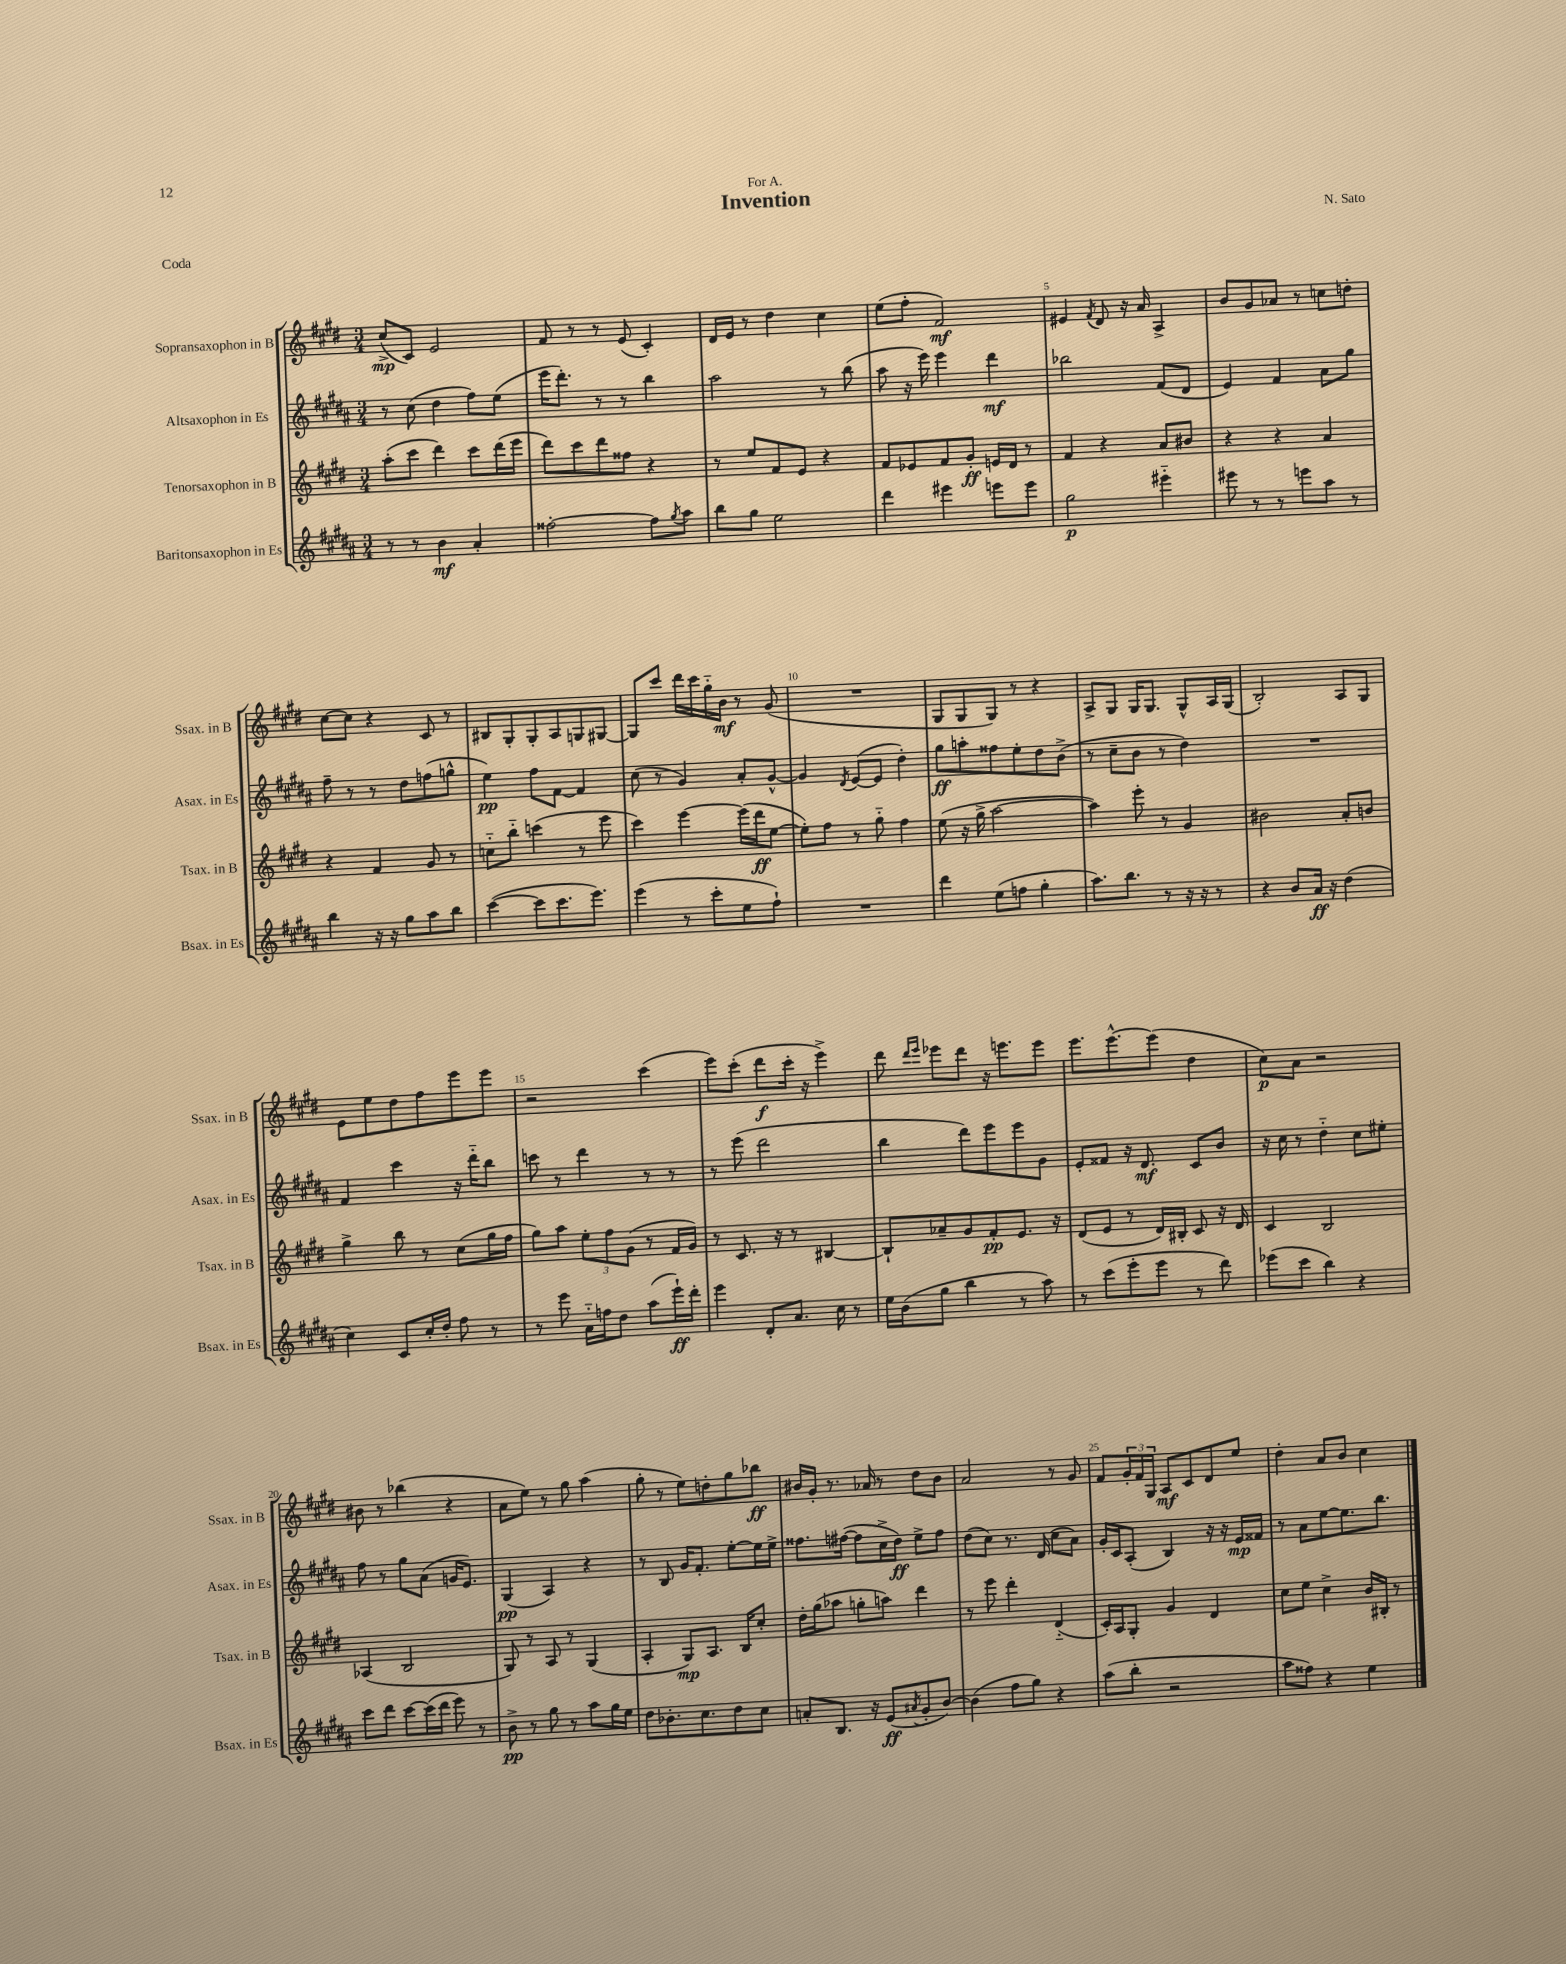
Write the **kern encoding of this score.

**kern	**dynam	**kern	**dynam	**kern	**dynam	**kern	**dynam
*part4	*part4	*part3	*part3	*part2	*part2	*part1	*part1
*staff4	*staff4	*staff3	*staff3	*staff2	*staff2	*staff1	*staff1
*I"Baritonsaxophon in Es	*	*I"Tenorsaxophon in B	*	*I"Altsaxophon in Es	*	*I"Sopransaxophon in B	*
*I'Bsax. in Es	*	*I'Tsax. in B	*	*I'Asax. in Es	*	*I'Ssax. in B	*
*clefG2	*	*clefG2	*	*clefG2	*	*clefG2	*
*k[f#c#g#d#a#]	*	*k[f#c#g#d#]	*	*k[f#c#g#d#a#]	*	*k[f#c#g#d#]	*
*M3/4	*	*M3/4	*	*M3/4	*	*M3/4	*
=1	=1	=1	=1	=1	=1	=1	=1
8r	.	(8aa'\L	.	8r	.	(8cc#^/L	mp
8r	.	8ccc#\J	.	(8cc#\	.	8c#/J)	.
4b\	mf	4ddd#\)	.	4dd#\	.	2e/	.
4a#'/	.	8ccc#\L	.	8ff#\L)	.	.	.
.	.	(16ddd#\L	.	(8ee\J	.	.	.
.	.	16eee\JJ	.	.	.	.	.
=2	=2	=2	=2	=2	=2	=2	=2
[2ff##X'\	.	8ddd#\L)	.	16eee\KL	.	8f#/	.
.	.	.	.	8.ddd#'\J)	.	.	.
.	.	8ccc#\	.	.	.	8r	.
.	.	8ddd#\	.	8r	.	8r	.
.	.	8ff##X\J	.	8r	.	(8e/	.
8ff##\L]	.	4r	.	4bb\	.	4c#'/)	.
8qgg#/	.	.	.	.	.	.	.
8aa#\J	.	.	.	.	.	.	.
=3	=3	=3	=3	=3	=3	=3	=3
8bb\L	.	8r	.	2aa#\	.	16d#/LL	.
.	.	.	.	.	.	16e/JJ	.
8gg#\J	.	8ee/L	.	.	.	8r	.
2ee\	.	8f#/	.	.	.	4dd#\	.
.	.	8e/J	.	.	.	.	.
.	.	4r	.	8r	.	4cc#\	.
.	.	.	.	(8bb\	.	.	.
=4	=4	=4	=4	=4	=4	=4	=4
4ddd#\	.	8f#/L	.	8aa#\	.	(8ee\L	.
.	.	8e-X/	.	16r	.	8ff#'\J	.
.	.	.	.	16eee\)	.	.	.
4eee#X\	.	8f#/	.	4eee\	.	2f#/)	mf
.	.	8g#'/J	ff	.	.	.	.
8eeen\L	.	16en/LL	.	4ddd#\	mf	.	.
.	.	16d#/JJ	.	.	.	.	.
8eee\J	.	8r	.	.	.	.	.
=5	=5	=5	=5	=5	=5	=5	=5
2gg#\	p	4f#/	.	2bb-X\	.	4e#X/	.
.	.	.	.	.	.	8qf#/	.
.	.	4r	.	.	.	8d#/	.
.	.	.	.	.	.	16r	.
.	.	.	.	.	.	16a/	.
4eee#X\	.	8a/L	.	(8f#/L	.	4A^/	.
.	.	8b#X/J	.	8d#/J	.	.	.
=6	=6	=6	=6	=6	=6	=6	=6
8eee#X\	.	4r	.	4e/)	.	8b/L	.
8r	.	.	.	.	.	8g#/	.
8r	.	4r	.	4f#/	.	8a-X/J	.
8eeen\L	.	.	.	.	.	8r	.
8aa#\J	.	4a/	.	8a#\L	.	8ccn\L	.
8r	.	.	.	8gg#\J	.	8ddn'\J	.
!!LO:LB:g=z
=7	=7	=7	=7	=7	=7	=7	=7
4bb\	.	4r	.	8ff#~\	.	[8cc#\L	.
.	.	.	.	8r	.	8cc#\J]	.
16r	.	4f#/	.	8r	.	4r	.
16r	.	.	.	.	.	.	.
8gg#\L	.	.	.	8dd#\L	.	.	.
8aa#\	.	8g#/	.	(8ffn\	.	8c#/	.
8bb\J	.	8r	.	8ggn^^\J	.	8r	.
=8	=8	=8	=8	=8	=8	=8	=8
([4ccc#\	.	8ccn\L	.	4ee\)	pp	8B#X/L	.
.	.	8bb\J	.	.	.	8G#'/	.
8ccc#\L]	.	(4cccn\	.	8ff#\L	.	8G#'/	.
8.ccc#\	.	.	.	[8f#\J	.	8A/	.
.	.	8r	.	4f#/]	.	8Gn/	.
8.eee\J)	.	.	.	.	.	.	.
.	.	8eee\	.	.	.	[8G#X/J	.
=9	=9	=9	=9	=9	=9	=9	=9
(4eee\	.	4ccc#\)	.	(8cc#\	.	8G#/L]	.
.	.	.	.	8r	.	8ccc#/J	.
8r	.	[4eee\	.	4g#/)	.	16ddd#\LL	.
.	.	.	.	.	.	16ccc#\	.
8ccc#'\L	.	.	.	.	.	16gg#\	.
.	.	.	.	.	.	16b\JJ	mf
8ee\	.	(16eee\LL]	.	8a#'/L	.	8r	.
.	.	16ddd#\J	ff	.	.	.	.
8ff#`\J)	.	[8ee\J	.	[8g#^^/J	.	(8g#/	.
=10	=10	=10	=10	=10	=10	=10	=10
2.r	.	8ee'\L])	.	4g#/]	.	2.r	.
.	.	8ff#\J	.	.	.	.	.
.	.	.	.	8qd#/	.	.	.
.	.	8r	.	([8e/L	.	.	.
.	.	8gg#\	.	8e/J]	.	.	.
.	.	4ff#\	.	4dd#'\)	.	.	.
=11	=11	=11	=11	=11	=11	=11	=11
4ddd#\	.	(8ee\	.	8gg#\L	ff	8G#/L	.
.	.	16r	.	8aan'\	.	8G#/	.
.	.	16gg#^\	.	.	.	.	.
(8ee\L	.	[2aa\	.	8ff##X\	.	8G#/J)	.
8ffn\J	.	.	.	8ee'\	.	8r	.
4gg#'\	.	.	.	8dd#\	.	4r	.
.	.	.	.	(8b^\J	.	.	.
=12	=12	=12	=12	=12	=12	=12	=12
8.aa#\L)	.	4aa\])	.	8r	.	8A^/L	.
.	.	.	.	8cc#~\L	.	8G#/J	.
8.bb\J	.	.	.	.	.	.	.
.	.	8eee'\	.	8b\J	.	16G#/KL	.
.	.	.	.	.	.	8.G#/J	.
8r	.	8r	.	8r	.	.	.
16r	.	4g#/	.	4dd#\)	.	8G#^^/L	.
16r	.	.	.	.	.	.	.
8r	.	.	.	.	.	16A/L	.
.	.	.	.	.	.	(16G#/JJ	.
=13	=13	=13	=13	=13	=13	=13	=13
4r	.	2b#X\	.	2.r	.	2B'/)	.
8b/L	.	.	.	.	.	.	.
16a#/Jk	ff	.	.	.	.	.	.
16r	.	.	.	.	.	.	.
(4dd#\	.	8a'/L	.	.	.	8A/L	.
.	.	8bn/J	.	.	.	8G#/J	.
!!LO:LB:g=z
=14	=14	=14	=14	=14	=14	=14	=14
4cc#\)	.	4gg#^\	.	4f#/	.	8e\L	.
.	.	.	.	.	.	8ee\	.
8c#/L	.	8bb\	.	4ccc#\	.	8dd#\	.
16cc#'/L	.	8r	.	.	.	8ff#\	.
16dd#'/JJ	.	.	.	.	.	.	.
8ff#\	.	(8cc#\L	.	16r	.	8eee\	.
.	.	.	.	16ddd#\KL	.	.	.
8r	.	16gg#\L	.	8bb\J	.	8eee\J	.
.	.	16ff#\JJ	.	.	.	.	.
=15	=15	=15	=15	=15	=15	=15	=15
8r	.	8gg#\L)	.	8cccn\	.	2r	.
8eee\	.	8aa\J	.	8r	.	.	.
16a#\LL	.	12ee'\L	.	4ddd#\	.	.	.
16ffn\J	.	.	.	.	.	.	.
.	.	12ff#\	.	.	.	.	.
8dd#\J	.	.	.	.	.	.	.
.	.	(12g#\J	.	.	.	.	.
(8aa#\L	.	8r	.	8r	.	(4ccc#\	.
16eee`\L)	ff	16f#/LL	.	8r	.	.	.
16ddd#'\JJ	.	16g#/JJ)	.	.	.	.	.
=16	=16	=16	=16	=16	=16	=16	=16
4eee\	.	8r	.	8r	.	8eee\L)	.
.	.	8.c#/	.	(8eee\	.	(8ccc#'\J	.
8d#'/L	.	.	.	2ddd#\	.	8ddd#\L	f
.	.	16r	.	.	.	.	.
8.a#/J	.	8r	.	.	.	16ccc#'\Jk	.
.	.	.	.	.	.	16r	.
.	.	[4B#X/	.	.	.	4eee^\)	.
16cc#\	.	.	.	.	.	.	.
8r	.	.	.	.	.	.	.
=17	=17	=17	=17	=17	=17	=17	=17
16ee\LL	.	8B#`/L]	.	4bb\	.	8ddd#\	.
(16b\J	.	.	.	.	.	.	.
.	.	.	.	.	.	16qqddd#/LL	.
.	.	.	.	.	.	16qqeee/JJ	.
8gg#\J	.	8a-X~/	.	.	.	8eee-X\L	.
4bb\	.	8g#/	.	8ddd#\L)	.	8ddd#\J	.
.	.	8f#'/	pp	8eee\	.	16r	.
.	.	.	.	.	.	8.eeen\L	.
8r	.	8.e/J	.	8eee\	.	.	.
8aa#\)	.	.	.	8g#\J	.	8eee\J	.
.	.	16r	.	.	.	.	.
=18	=18	=18	=18	=18	=18	=18	=18
8r	.	(8d#/L	.	8e'/L	.	8.eee\L	.
(8ccc#\L	.	8e/J	.	8f##X/J	.	.	.
.	.	.	.	.	.	[8.eee^^\	.
8eee'\	.	8r	.	16r	.	.	.
.	.	.	.	8.d#/	mf	.	.
8eee\J	.	16d#/LL)	.	.	.	(8eee\J]	.
.	.	16B#X'/JJ	.	.	.	.	.
8r	.	8c#/	.	8c#/L	.	4dd#\	.
8ddd#\)	.	16r	.	8b/J	.	.	.
.	.	16d#/	.	.	.	.	.
=19	=19	=19	=19	=19	=19	=19	=19
(8eee-X\L	.	4c#/	.	16r	.	8cc#\L)	p
.	.	.	.	16cc#\	.	.	.
8ccc#\J	.	.	.	8r	.	8a\J	.
4bb\)	.	2B/	.	4dd#\	.	2r	.
4r	.	.	.	8cc#\L	.	.	.
.	.	.	.	8ee#X'\J	.	.	.
!!LO:LB:g=z
=20	=20	=20	=20	=20	=20	=20	=20
8ccc#\L	.	(4A-X/	.	8ff#\	.	8b#X\	.
8ddd#\J	.	.	.	8r	.	8r	.
[8ccc#\L	.	2B/	.	8gg#\L	.	(4bb-X\	.
(16ccc#\L]	.	.	.	(8a#\J	.	.	.
16ddd#\JJ	.	.	.	.	.	.	.
8eee\)	.	.	.	16gn/KL	.	4r	.
.	.	.	.	8.e/J)	.	.	.
8r	.	.	.	.	.	.	.
=21	=21	=21	=21	=21	=21	=21	=21
8b^\	pp	8G#/)	.	(4G#/	pp	8a\L	.
8r	.	8r	.	.	.	8ee\J)	.
8gg#\	.	8A/	.	4A#/)	.	8r	.
8r	.	8r	.	.	.	8gg#\	.
8aa#\L	.	(4G#/	.	4r	.	(4aa\	.
16gg#\L	.	.	.	.	.	.	.
16ee\JJ	.	.	.	.	.	.	.
=22	=22	=22	=22	=22	=22	=22	=22
8dd#\L	.	4A'/	.	8r	.	8gg#'\	.
8.b-X'\	.	.	.	8B/	.	8r	.
.	.	8G#/L)	mp	16g#/KL	.	8ee\L)	.
8.cc#\	.	.	.	8.f#'/J	.	.	.
.	.	8.A/J	.	.	.	8ddn'\	.
8dd#\	.	.	.	[8ee'\L	.	8gg#\	.
.	.	16B/KL	.	.	.	.	.
8cc#\J	.	8cc#'/J	.	16ee\L]	.	8bb-X\J	ff
.	.	.	.	16ee^\JJ	.	.	.
=23	=23	=23	=23	=23	=23	=23	=23
8an'/L	.	16dd#'\LL	.	8.ff##X\L	.	16b#X/LL	.
.	.	(16gg#\J	.	.	.	16g#'/JJ	.
8.B/J	.	8aa-X\J	.	.	.	8.r	.
.	.	.	.	([16ff#X\Jk	.	.	.
.	.	8ggn'\L	.	8ff#\L]	.	.	.
16r	.	.	.	.	.	16a-X/	.
(8e/L	ff	8aan\J)	.	16cc#^\L	.	8r	.
.	.	.	.	16dd#\JJ)	ff	.	.
8qa#X/	.	.	.	.	.	.	.
8g#'/	.	4ddd#\	.	8ee^\L	.	8dd#\L	.
[8b/J)	.	.	.	8ff#\J	.	8b#\J	.
=24	=24	=24	=24	=24	=24	=24	=24
(4b\]	.	8r	.	(8dd#\L	.	2a/	.
.	.	8eee\	.	8cc#\J)	.	.	.
8ff#\L	.	4ddd#'\	.	8.r	.	.	.
8gg#\J)	.	.	.	.	.	.	.
.	.	.	.	(16d#/	.	.	.
4r	.	(4d#/	.	8cc#\L	.	8r	.
.	.	.	.	8a#\J)	.	8g#/	.
=25	=25	=25	=25	=25	=25	=25	=25
(8aa#\L	.	16c#'/LL)	.	16g#'/LL	.	8f#/L	.
.	.	16A/J	.	16c#/J	.	.	.
8bb'\J	.	8G#'/J	.	(8A#'/J	.	24g#'/L	.
.	.	.	.	.	.	24f#/	.
.	.	.	.	.	.	24G#/JJ	.
2r	.	4g#/	.	4B/)	.	8A/L	mf
.	.	.	.	.	.	8c#/	.
.	.	4d#/	.	16r	.	8d#/	.
.	.	.	.	16r	.	.	.
.	.	.	.	16e/LL	mp	8ee/J	.
.	.	.	.	16f##X/JJ	.	.	.
=26	=26	=26	=26	=26	=26	=26	=26
8aa#\L	.	8cc#\L	.	8r	.	4dd#'\	.
8ff##X\J)	.	8ee\J	.	8a#\L	.	.	.
4r	.	4cc#^\	.	[8ee\	.	8a/L	.
.	.	.	.	8.ee\]	.	8b/J	.
4ee\	.	16b/LL	.	.	.	4cc#\	.
.	.	16B#X'/JJ	.	8.bb\J	.	.	.
.	.	8r	.	.	.	.	.
==	==	==	==	==	==	==	==
*-	*-	*-	*-	*-	*-	*-	*-
